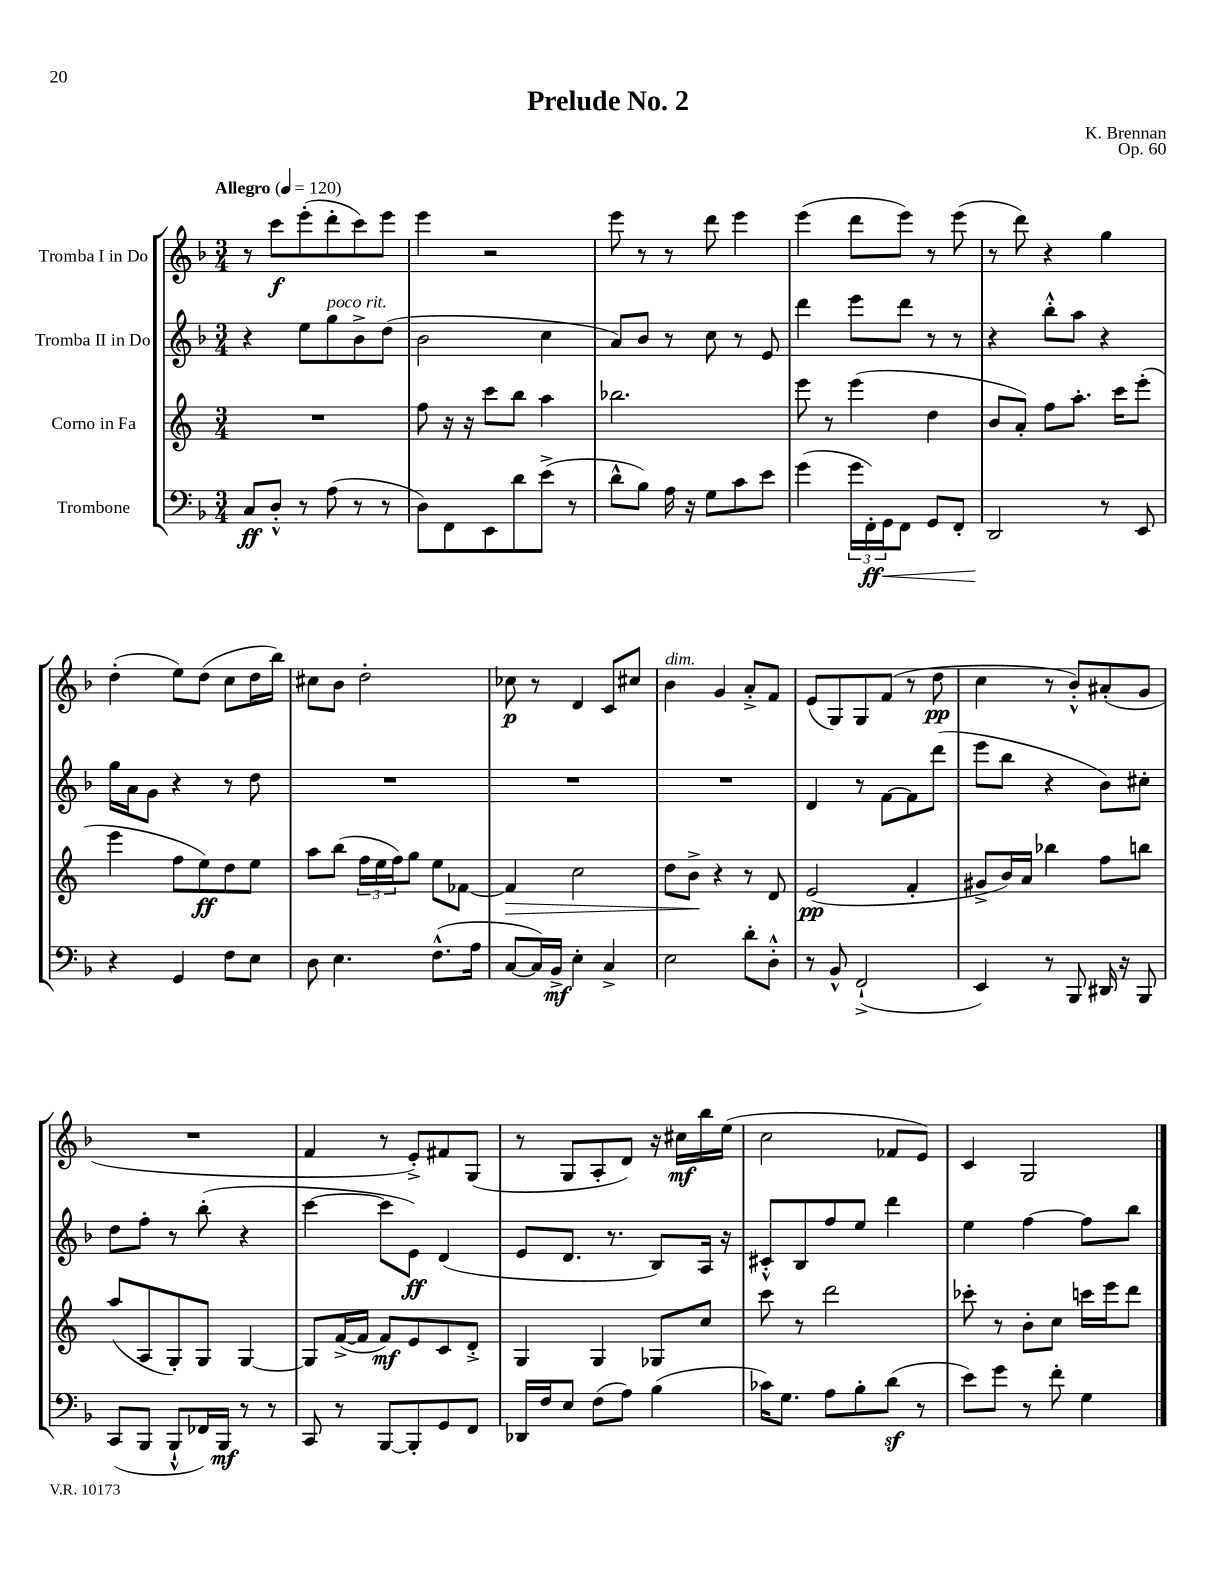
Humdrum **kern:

**kern	**dynam	**kern	**dynam	**kern	**dynam	**kern	**dynam
*part4	*part4	*part3	*part3	*part2	*part2	*part1	*part1
*staff4	*staff4	*staff3	*staff3	*staff2	*staff2	*staff1	*staff1
*I"Trombone	*	*I"Corno in Fa	*	*I"Tromba II in Do	*	*I"Tromba I in Do	*
*clefF4	*	*clefG2	*	*clefG2	*	*clefG2	*
*k[b-]	*	*k[]	*	*k[b-]	*	*k[b-]	*
*M3/4	*	*M3/4	*	*M3/4	*	*M3/4	*
*MM120	*	*MM120	*	*MM120	*	*MM120	*
=1	=1	=1	=1	=1	=1	=1	=1
!	!	!	!	!	!	!LO:TX:a:B:t=Allegro	!
8C/L	ff	2.r	.	4r	.	8r	.
8D'^^/J	.	.	.	.	.	8ccc\L	f
8r	.	.	.	8ee\L	.	(8eee'\	.
!	!	!	!	!LO:TX:a:i:t=poco rit.	!	!	!
(8A\	.	.	.	8gg\	.	8ddd'\	.
8r	.	.	.	8b-^\	.	8ccc\)	.
8r	.	.	.	(8dd\J	.	8eee\J	.
=2	=2	=2	=2	=2	=2	=2	=2
8D\L)	.	8ff\	.	2b-\	.	4eee\	.
8FF\	.	16r	.	.	.	.	.
.	.	16r	.	.	.	.	.
8EE\	.	8ccc\L	.	.	.	2r	.
8d\	.	8bb\J	.	.	.	.	.
(8e^\J	.	4aa\	.	4cc\	.	.	.
8r	.	.	.	.	.	.	.
=3	=3	=3	=3	=3	=3	=3	=3
8d^^\L	.	2.bb-X\	.	8a/L)	.	8eee\	.
8B-\J)	.	.	.	8b-/J	.	8r	.
16A\	.	.	.	8r	.	8r	.
16r	.	.	.	.	.	.	.
8G\L	.	.	.	8cc\	.	8ddd\	.
8c\	.	.	.	8r	.	4eee\	.
8e\J	.	.	.	8e/	.	.	.
=4	=4	=4	=4	=4	=4	=4	=4
(4g\	.	8eee\	.	4ddd\	.	(4eee\	.
.	.	8r	.	.	.	.	.
24g\LL	.	(4eee\	.	8eee\L	.	8ddd\L	.
24FF'\)	ff	.	.	.	.	.	.
!	!LO:HP:b	!	!	!	!	!	!
24GG\J	<	.	.	.	.	.	.
8FF\J	.	.	.	8ddd\J	.	8eee\J)	.
8GG/L	.	4dd\	.	8r	.	8r	.
8FF'/J	.	.	.	8r	.	(8eee\	.
=5	=5	=5	=5	=5	=5	=5	=5
2DD/	.	8b/L	.	4r	.	8r	.
.	.	8a'/J)	.	.	.	8ddd\)	.
.	.	8ff\L	.	8bb-'^^\L	.	4r	.
.	.	8.aa'\J	.	8aa\J	.	.	.
8r	[	.	.	4r	.	4gg\	.
.	.	16ccc\KL	.	.	.	.	.
8EE/	.	(8eee'\J	.	.	.	.	.
!!LO:LB:g=z
=6	=6	=6	=6	=6	=6	=6	=6
4r	.	4eee\	.	16gg\LL	.	(4dd'\	.
.	.	.	.	16a\J	.	.	.
.	.	.	.	8g\J	.	.	.
4GG/	.	8ff\L	.	4r	.	8ee\L)	.
.	.	8ee\)	ff	.	.	(8dd\J	.
8F\L	.	8dd\	.	8r	.	8cc\L	.
8E\J	.	8ee\J	.	8dd\	.	16dd\L	.
.	.	.	.	.	.	16bb-\JJ)	.
=7	=7	=7	=7	=7	=7	=7	=7
8D\	.	8aa\L	.	2.r	.	8cc#X\L	.
4.E\	.	(8bb\J	.	.	.	8b-\J	.
.	.	24ff\LL	.	.	.	2dd'\	.
.	.	24ee\	.	.	.	.	.
.	.	24ff\J)	.	.	.	.	.
.	.	8gg\J	.	.	.	.	.
(8.F^^\L	.	8ee\L	.	.	.	.	.
.	.	[8f-X\J	.	.	.	.	.
16A\Jk	.	.	.	.	.	.	.
=8	=8	=8	=8	=8	=8	=8	=8
!	!	!	!LO:HP:b	!	!	!	!
[8C/L	.	4f-/]	>	2.r	.	8cc-X\	p
16C/L])	.	.	.	.	.	8r	.
16BB-^/JJ	mf	.	.	.	.	.	.
4E'\	.	2cc\	.	.	.	4d/	.
4C^/	.	.	.	.	.	8c/L	.
.	.	.	.	.	.	8cc#X/J	.
=9	=9	=9	=9	=9	=9	=9	=9
!	!	!	!	!	!	!LO:TX:a:i:t=dim.	!
2E\	.	8dd\L	.	2.r	.	4b-\	.
.	.	8b^\J	.	.	.	.	.
.	.	4r	]	.	.	4g/	.
8d'\L	.	8r	.	.	.	8a'^/L	.
8D'^^\J	.	8d/	.	.	.	8f/J	.
=10	=10	=10	=10	=10	=10	=10	=10
8r	.	(2e/	pp	4d/	.	(8e/L	.
8BB-^^/	.	.	.	.	.	8G/)	.
(2FF`^/	.	.	.	8r	.	8G/	.
.	.	.	.	[8f\L	.	(8f/J	.
.	.	4f'/	.	8f\]	.	8r	.
.	.	.	.	(8ddd\J	.	8dd\	pp
=11	=11	=11	=11	=11	=11	=11	=11
4EE/)	.	8g#X^/L	.	8eee\L	.	4cc\	.
.	.	16b/L)	.	8bb-\J	.	.	.
.	.	16a/JJ	.	.	.	.	.
8r	.	4bb-X\	.	4r	.	8r	.
8BBB-/	.	.	.	.	.	8b-'^^/L)	.
16DD#X/	.	8ff\L	.	8b-\L)	.	(8a#X'/	.
16r	.	.	.	.	.	.	.
8BBB-/	.	8bbn\J	.	8cc#X'\J	.	8g/J	.
!!LO:LB:g=z
=12	=12	=12	=12	=12	=12	=12	=12
(8CC/L	.	(8aa/L	.	8dd\L	.	2.r	.
8BBB-/J	.	8A/	.	8ff'\J	.	.	.
8BBB-`^^/L	.	8G'/)	.	8r	.	.	.
16FF-X/L)	.	8G/J	.	(8bb-'\	.	.	.
16BBB-/JJ	mf	.	.	.	.	.	.
8r	.	[4G/	.	4r	.	.	.
8r	.	.	.	.	.	.	.
=13	=13	=13	=13	=13	=13	=13	=13
8CC/	.	8G/L]	.	[4ccc\	.	4f/	.
8r	.	([16f^/L	.	.	.	.	.
.	.	16f/JJ]	.	.	.	.	.
[8BBB-/L	.	8f/L)	mf	8ccc\L]	.	8r	.
8BBB-'/]	.	8e/	.	8e\J)	ff	8e'^/L)	.
8GG/	.	8c/	.	(4d/	.	8f#X/	.
8FF/J	.	8d'^/J	.	.	.	(8G/J	.
=14	=14	=14	=14	=14	=14	=14	=14
16DD-X/LL	.	4G/	.	8e/L	.	8r	.
16F/J	.	.	.	.	.	.	.
8E/J	.	.	.	8.d/J	.	8G/L	.
(8F\L	.	4G/	.	.	.	8A'/	.
.	.	.	.	8.r	.	.	.
8A\J)	.	.	.	.	.	8d/J)	.
(4B-\	.	8G-X/L	.	8B-/L)	.	16r	.
.	.	.	.	.	.	16cc#X\LL	mf
.	.	8cc/J	.	16A/Jk	.	16bb-\	.
.	.	.	.	16r	.	(16ee\JJ	.
=15	=15	=15	=15	=15	=15	=15	=15
16c-X\KL)	.	8ccc\	.	8c#X'^^/L	.	2cc\	.
8.G\J	.	.	.	.	.	.	.
.	.	8r	.	8B-/	.	.	.
8A\L	.	2ddd\	.	8ff/	.	.	.
8B-'\	.	.	.	8ee/J	.	.	.
(8dz\J	.	.	.	4ddd\	.	8f-X/L	.
8r	.	.	.	.	.	8e/J)	.
=16	=16	=16	=16	=16	=16	=16	=16
8e\L)	.	8ccc-X'\	.	4ee\	.	4c/	.
8g\J	.	8r	.	.	.	.	.
8r	.	8b'\L	.	[4ff\	.	2G/	.
8f'\	.	8cc\J	.	.	.	.	.
4G\	.	16cccn\LL	.	8ff\L]	.	.	.
.	.	16eee\J	.	.	.	.	.
.	.	8ddd\J	.	8bb-\J	.	.	.
==	==	==	==	==	==	==	==
*-	*-	*-	*-	*-	*-	*-	*-
